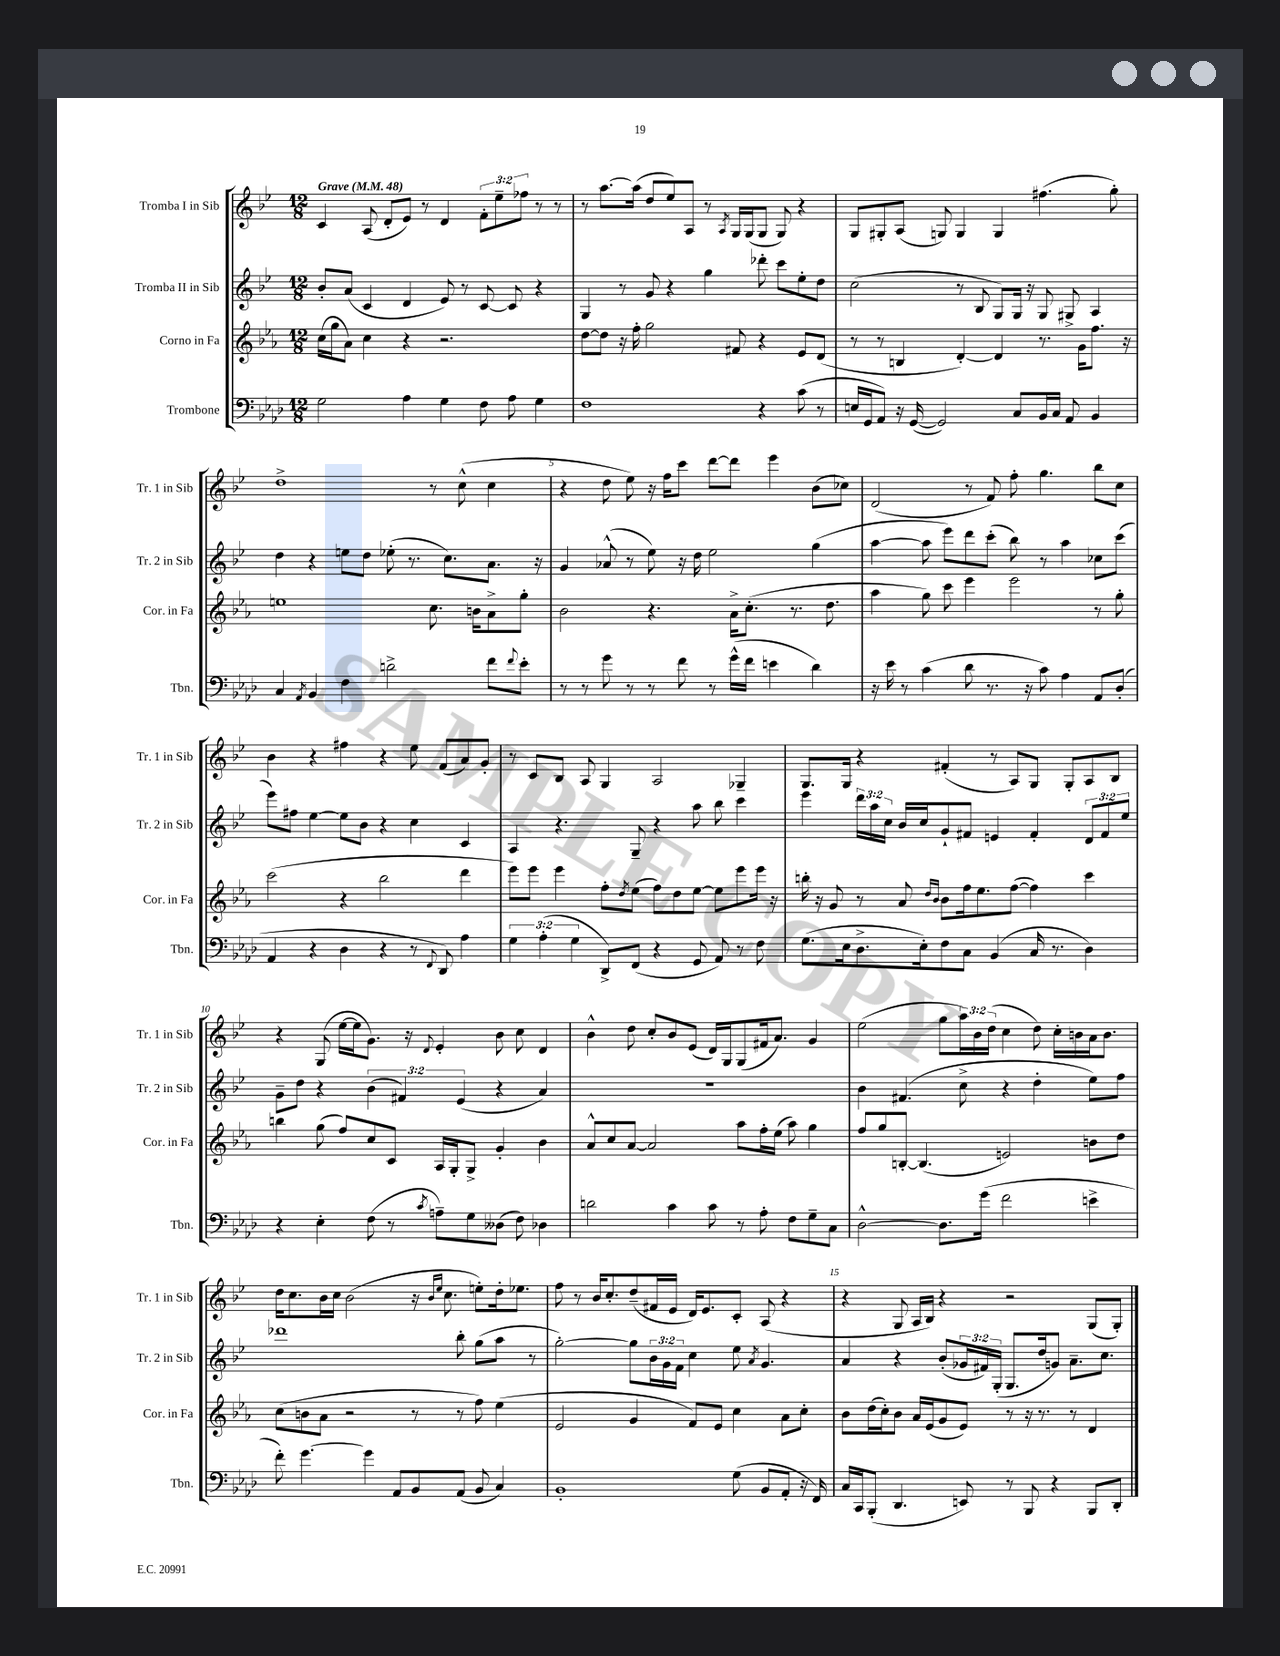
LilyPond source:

<<
\new StaffGroup <<
\new Staff = "s0" \with { instrumentName = "Tromba I in Sib" shortInstrumentName = "Tr. 1 in Sib" } {
    \clef treble \key bes \major \numericTimeSignature \time 12/8 \override Staff.TupletNumber.text = #tuplet-number::calc-fraction-text \tempo "Grave" 4 = 48
    c'4 a8( d'8-. ees'8) r8 d'4 \tuplet 3/2 { f'8-. ees''8-- fes''8 } r8 r8 |
    r8 a''8.~ a''16( d''8 ees''8) a8 r8 \acciaccatura { a8 } g16 g16( g8 g8) r4 |
    g8 gis8-. a8( g8) g4 g4 fis''4.( g''8-.) |
    d''1-> r8 c''8-^( c''4 |
    r4 d''8 ees''8) r16 f''16 c'''8 d'''8~ d'''8 ees'''4 bes'8( ces''8) |
    d'2( r8 f'8) f''8-. g''4. bes''8 c''8 |
    bes'4 r4 fis''4 r4 ees''8 f'8( a'8) g'8-. |
    r8 c'8 bes8 a8 g4 a2 ges4-- |
    g8. g16 r4 fis'4-.( r8 a8) g8 g8-. a8 bes8 |
    r4 g8( ees''16~ ees''16 g'8.) r16 \appoggiatura { d'8 } ees'4-. bes'8 c''8 d'4 |
    bes'4-^ d''8 c''8-. bes'8 ees'8( d'16) g16 g8( fis'16 a'8.) g'4 |
    ees''2( g''8 \tuplet 3/2 { a''16) bes'16 d''16( } c''4 d''8) c''16-. b'16 a'16 b'8. |
    d''16 c''8. bes'16 c''16 bes'2( r16 \grace { bes'16 ees''16 } c''8. e''8-.) d''16-. ees''8. |
    f''8 r8 bes'16 c''8.-. d''8--( fis'16 ees'16 d'16) ees'8. c'8-. a8( r4 |
    r4 g8 a16 bes16) r4 r2 g8( g8-.) \bar "|." |
}
\new Staff = "s1" \with { instrumentName = "Tromba II in Sib" shortInstrumentName = "Tr. 2 in Sib" } {
    \clef treble \key bes \major \numericTimeSignature \time 12/8 \override Staff.TupletNumber.text = #tuplet-number::calc-fraction-text
    bes'8-. a'8( c'4 d'4 ees'8) r8 c'8~ c'8 r4 |
    g4 r8 g'8 r4 g''4 des'''8-. c'''8 ees''8-. d''8 |
    c''2( r8 bes8 g8) g16 r16 g8 gis8-> a4 |
    d''4 r4 e''8 d''8 ees''8-.( r8. c''8.) a'8. r16 |
    g'4 aes'8-^( r8 ees''8) r16 d''16 ees''2 g''4( |
    a''4~ a''8 ees'''8) d'''8 c'''8-.( bes''8) r8 a''4 ces''8 c'''8( |
    ees'''8) fis''8 ees''4~ ees''8 bes'8 r4 c''4 c'4 |
    a4 r4. g8-- r4 a''8 bes''8 c'''4 |
    ees'''4 \tuplet 3/2 { d'''16 a''16 c''16 } bes'16 c''16 g'8-! fis'8 e'4 fis'4-. \tuplet 3/2 { d'8 fis'8 ees''8 } |
    g'8-- d''8 r4 \tuplet 3/2 { bes'4( fis'4) ees'4( } r4 a'4) |
    R1. |
    bes'4 fis'4.( c''8-> r4 d''4-. ees''8) f''8 |
    des'''1 bes''8-. g''8( a''8 r8 |
    g''2~-.) g''8 \tuplet 3/2 { bes'16 g'16 f'16 } c''4 ees''8 \acciaccatura { a'8 } g'4. |
    a'4 r4 bes'8-.( \tuplet 3/2 { ges'16 fis'16) g16-.( } g8. d''16 g'8) a'8.-- c''8. \bar "|." |
}
\new Staff = "s2" \with { instrumentName = "Corno in Fa" shortInstrumentName = "Cor. in Fa" } {
    \clef treble \key ees \major \numericTimeSignature \time 12/8
    c''16( g''16 aes'8) c''4 r4 r2. |
    d''8~ d''8 r16 f''16-. g''2 fis'8 r4 ees'8 d'8( |
    r8 r8 b4 d'4~-.) d'4 r8. g'16 f''8. r16 |
    e''1 c''8. b'16 aes'8-> g''8-. |
    bes'2 r4. aes'16-> c''8.-.( r8. d''8. |
    aes''4 g''8) c'''8 ees'''4 ees'''2 r8 g''8-. |
    c'''2( r4 bes''2 d'''4 |
    ees'''8) ees'''8 ees'''4 f''8-. \acciaccatura { d''8 } ees''8( f''8) d''8 ees''8~ ees''8 ees'''8 ees'''16 r16 |
    b''16-. r16 g'8 r8 aes'8 \grace { d''16 bes'16 } bes'8 f''16 ees''8. f''8~( f''4) c'''4 |
    b''4 g''8( f''8) c''8 c'8 aes16 g16-. g8-> g'4-. bes'4 |
    aes'8-^ c''8 aes'8~ aes'2 aes''8 f''16-. ees''16( aes''8) g''4 |
    f''8 g''8 b8~-. b4.( e'2) b'8 d''8 |
    c''8( b'8 aes'8 r2 r8 r8 f''8) ees''4( |
    ees'2 g'4 f'8) ees'8 c''4 aes'8 c''8-. |
    bes'8 d''16( c''16-.) bes'8 aes'16 ees'16( g'8 ees'8) r8 r16 r8. r8 d'4 \bar "|." |
}
\new Staff = "s3" \with { instrumentName = "Trombone" shortInstrumentName = "Tbn." } {
    \clef bass \key aes \major \numericTimeSignature \time 12/8 \override Staff.TupletNumber.text = #tuplet-number::calc-fraction-text
    g2 aes4 g4 f8 aes8 g4 |
    f1 r4 c'8( r8 |
    e16 g,16 aes,8) r16 g,16~( g,2) c8 bes,16 c16 aes,8 bes,4 |
    c4 \acciaccatura { aes,8 } bes,4 f4 d'2-> f'8 \appoggiatura { f'8 } ees'8-. |
    r8 r8 g'8 r8 r8 f'8 r8 g'16-^( f'16 e'4 des'4) |
    r16 ees'16 r8 c'4( des'8 r8. r16 c'8) aes4 aes,8 des8-.( |
    aes,4 r4 des4 r4 r8 \appoggiatura { f,8 } des,8) aes4 |
    \tuplet 3/2 { g4 aes4-.( g4 } des,8->) f,8( r4 g,8 aes,8) r8 f8 |
    g8.( ees16 des8.-> ees16-.) f8 c8 bes,4( c16 r8. des4) |
    r4 ees4-. f8( r8 \acciaccatura { c'8 } a8--) g8 deses8( f8) des4 |
    d'2 c'4 c'8 r8 aes8-. f8 g8-- c8 |
    des2~-^ des8. g'16( f'2 e'4-> |
    f'8-.) g'4.~ g'4 aes,8 bes,8 aes,8( bes,8 c4) |
    bes,1-. g8( bes,8 aes,8-. r16 f,16) |
    c16 c,16 bes,,8-.( des,4. e,8) r8 bes,,8 r4 bes,,8 des,8-. \bar "|." |
}
>>
>>
\layout { \context { \Score \override BarNumber.break-visibility = ##(#f #t #t) barNumberVisibility = #(every-nth-bar-number-visible 5) } }
